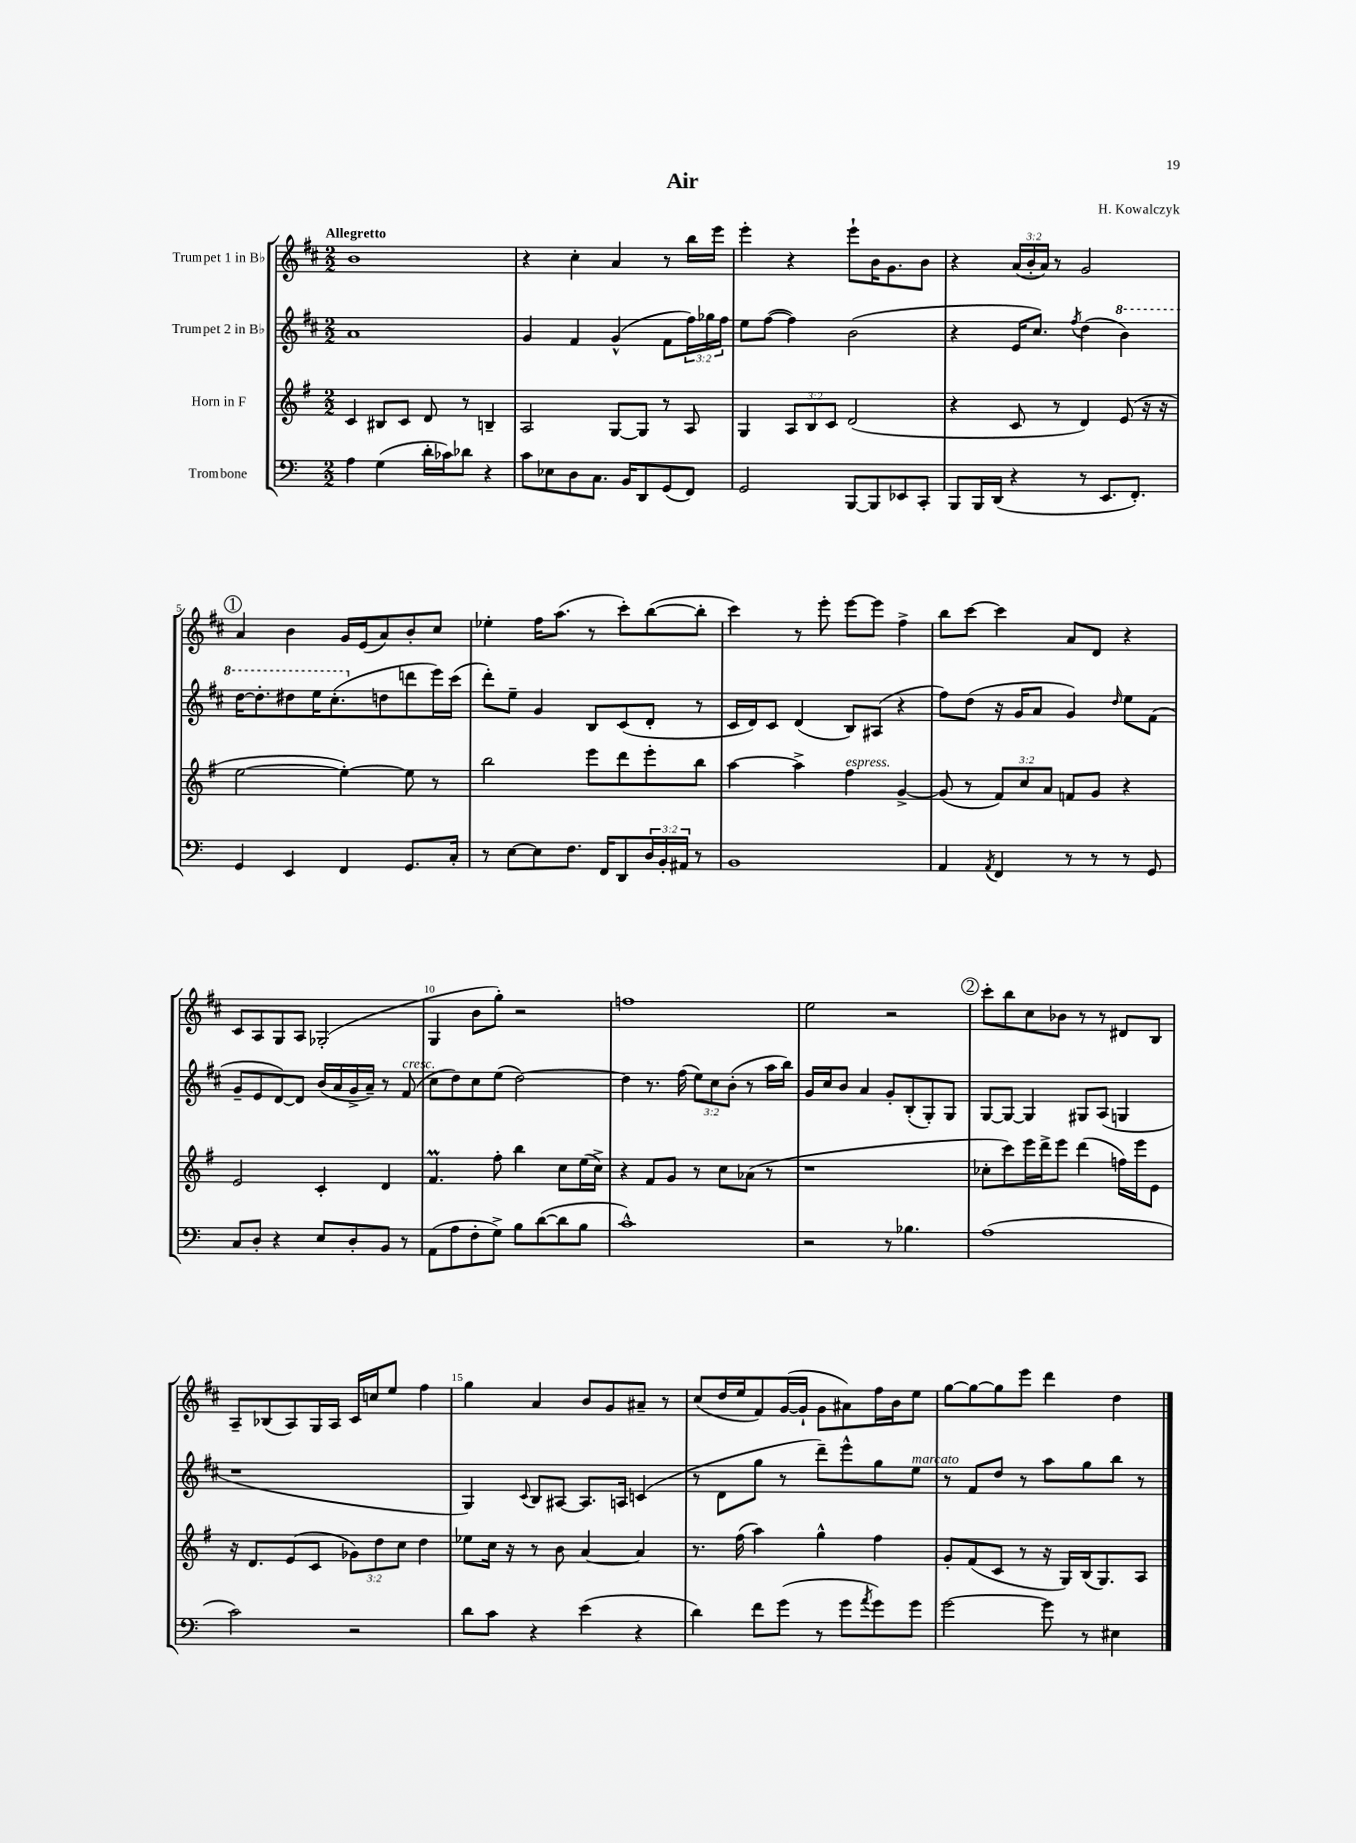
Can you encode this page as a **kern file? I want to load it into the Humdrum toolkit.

**kern	**kern	**kern	**kern
*staff4	*staff3	*staff2	*staff1
*clefF4	*clefG2	*clefG2	*clefG2
*k[]	*k[f#]	*k[f#c#]	*k[f#c#]
*M2/2	*M2/2	*M2/2	*M2/2
4A	4c	1a	1b
(4G	8B#	.	.
.	8c	.	.
16d'	8d	.	.
16c-)	.	.	.
8d-	8r	.	.
4r	4B~	.	.
=	=	=	=
8c	2A	4g	4r
8E-	.	.	.
8D	.	4f#	4cc#'
8.C	.	.	.
.	[8G	(4g^^	4a
16BB	.	.	.
8DD	8G]	.	.
(8GG	8r	8f#	8r
8FF)	8A	24ff#)	16bb
.	.	24gg-	.
.	.	.	16eee
.	.	24ff#	.
=	=	=	=
2GG	4G	8ee	4eee'
.	.	([8ff#	.
.	12A	4ff#])	4r
.	12B	.	.
.	12c	.	.
[8BBB	(2d	(2b	8eee`
8BBB]	.	.	16b
.	.	.	8.g
8EE-	.	.	.
8CC'	.	.	8b
=	=	=	=
8BBB	4r	4r	4r
16BBB	.	.	.
(16DD	.	.	.
4r	8c	16e	(24a
.	.	.	24b'
.	.	8.cc#)	.
.	.	.	24a)
.	8r	.	8r
.	.	8qff#	.
8r	4d)	(4dd	2g
8.EE	.	.	.
.	(8e	4bb)	.
8.FF')	.	.	.
.	16r	.	.
.	16r	.	.
=	=	=	=
4GG	[2ee	[16ddd	4a
.	.	8.ddd']	.
4EE	.	8ddd#	4b
.	.	16eee	.
.	.	(8.ccc#'	.
4FF	4ee'_)	.	16g
.	.	.	(16e
.	.	8dd	8a)
8.GG	8ee]	8ddd	8b'
.	8r	16eee)	8cc#
16C'	.	(16ccc#	.
=	=	=	=
8r	2bb	8ddd')	4ee-'
[8E	.	8ee~	.
8E]	.	4g	16ff#
.	.	.	(8.aa
8.F	.	.	.
.	8eee	8B	8r
16FF	.	.	.
8DD	8ddd	(8c#	8ccc#')
24D	8eee'	8d'	([8bb
24BB'	.	.	.
24AA#	.	.	.
8r	8bb	8r	8bb']
=	=	=	=
1BB	[4aa	16c#	4ccc#)
.	.	16d)	.
.	.	8c#	.
.	4aa^]	(4d	8r
.	.	.	8eee'
.	4ff#	8B)	[8eee
.	.	(8A#	8eee]
.	[4g^	4r	4ff#^
=	=	=	=
4AA	(8g]	8ff#)	8bb
.	8r	(8dd	[8ccc#
8qAA	.	.	.
4FF	12f#)	16r	4ccc#]
.	.	16g	.
.	12cc	.	.
.	.	8a	.
.	12a	.	.
8r	8f	4g)	8a
8r	8g	.	8d
.	.	16qqdd	.
8r	4r	8ee	4r
8GG	.	(8f#	.
=	=	=	=
8C	2e	8g~	8c#
8D'	.	8e	8A
4r	.	[8d)	8G
.	.	8d]	8A
8E	4c'	(16b	(2G-'
.	.	16a	.
8D'	.	16g^	.
.	.	16a~)	.
8BB	4d	8r	.
8r	.	(8f#	.
=	=	=	=
(8AA	4.f#	8cc#	4G
8A	.	8dd)	.
8F'	.	8cc#	8b
8G^)	8ff#'	(8ee	8gg')
8B	4bb	[2dd)	2r
([8d	.	.	.
8d]	8cc	.	.
8B	(16ee	.	.
.	16cc^)	.	.
=	=	=	=
1c^^)	4r	4dd]	1ff
.	8f#	8.r	.
.	8g	.	.
.	.	(16ff#	.
.	8r	12ee)	.
.	.	12cc#	.
.	8cc	.	.
.	.	(12b'	.
.	(8a-	8r	.
.	8r	16aa	.
.	.	16bb)	.
=	=	=	=
2r	1r	16g	2ee
.	.	16cc#	.
.	.	8b	.
.	.	4a	.
8r	.	8g'	2r
4.B-	.	(8B'	.
.	.	8G')	.
.	.	8G	.
=	=	=	=
(1A	8cc-'	[8G	8ccc#'
.	8ccc)	8G_	8bb
.	16eee	4G]	8cc#
.	16ddd^	.	.
.	8eee	.	8b-
.	(4ddd	8G#	8r
.	.	(8A	8r
.	16ff)	4G	8d#
.	16eee	.	.
.	8e	.	8B
=	=	=	=
2c)	16r	1r	8A~
.	8.d	.	.
.	.	.	(8B-
.	(8e	.	8A)
.	8c	.	16G
.	.	.	16A
2r	12g-)	.	16c#
.	.	.	16cc
.	12dd	.	.
.	.	.	8ee
.	12cc	.	.
.	4dd	.	4ff#
=	=	=	=
8d	8ee-	4G)	4gg
8c	16cc	.	.
.	16r	.	.
.	.	8qqc#	.
4r	8r	8B	4a
.	8b	[8A#	.
(4e	[4a	8.A#]	8b
.	.	.	8g
.	.	16A	.
4r	4a]	(4c	8a#~
.	.	.	8r
=	=	=	=
4d)	8.r	8r	(8cc#
.	.	8d	16dd
.	(16ff#	.	16ee
8f	4aa)	8gg	8f#)
(8g	.	8r	([16g
.	.	.	16g`]
8r	4gg^^	8ddd~)	8g
8g	.	8eee^^	8a#)
8qa	.	.	.
8g)	4ff#	8gg	16ff#
.	.	.	16b
8g	.	8ee	8ee
=	=	=	=
[2g	8g'	8r	[8gg
.	(8f#	8f#	8gg_
.	8c	8dd	8gg]
.	8r	8r	8eee
8g]	16r	8aa	4ddd
.	16G)	.	.
8r	(16B	8gg	.
.	8.G)	.	.
4E#	.	8bb	4dd
.	8A	8r	.
==	==	==	==
*-	*-	*-	*-
